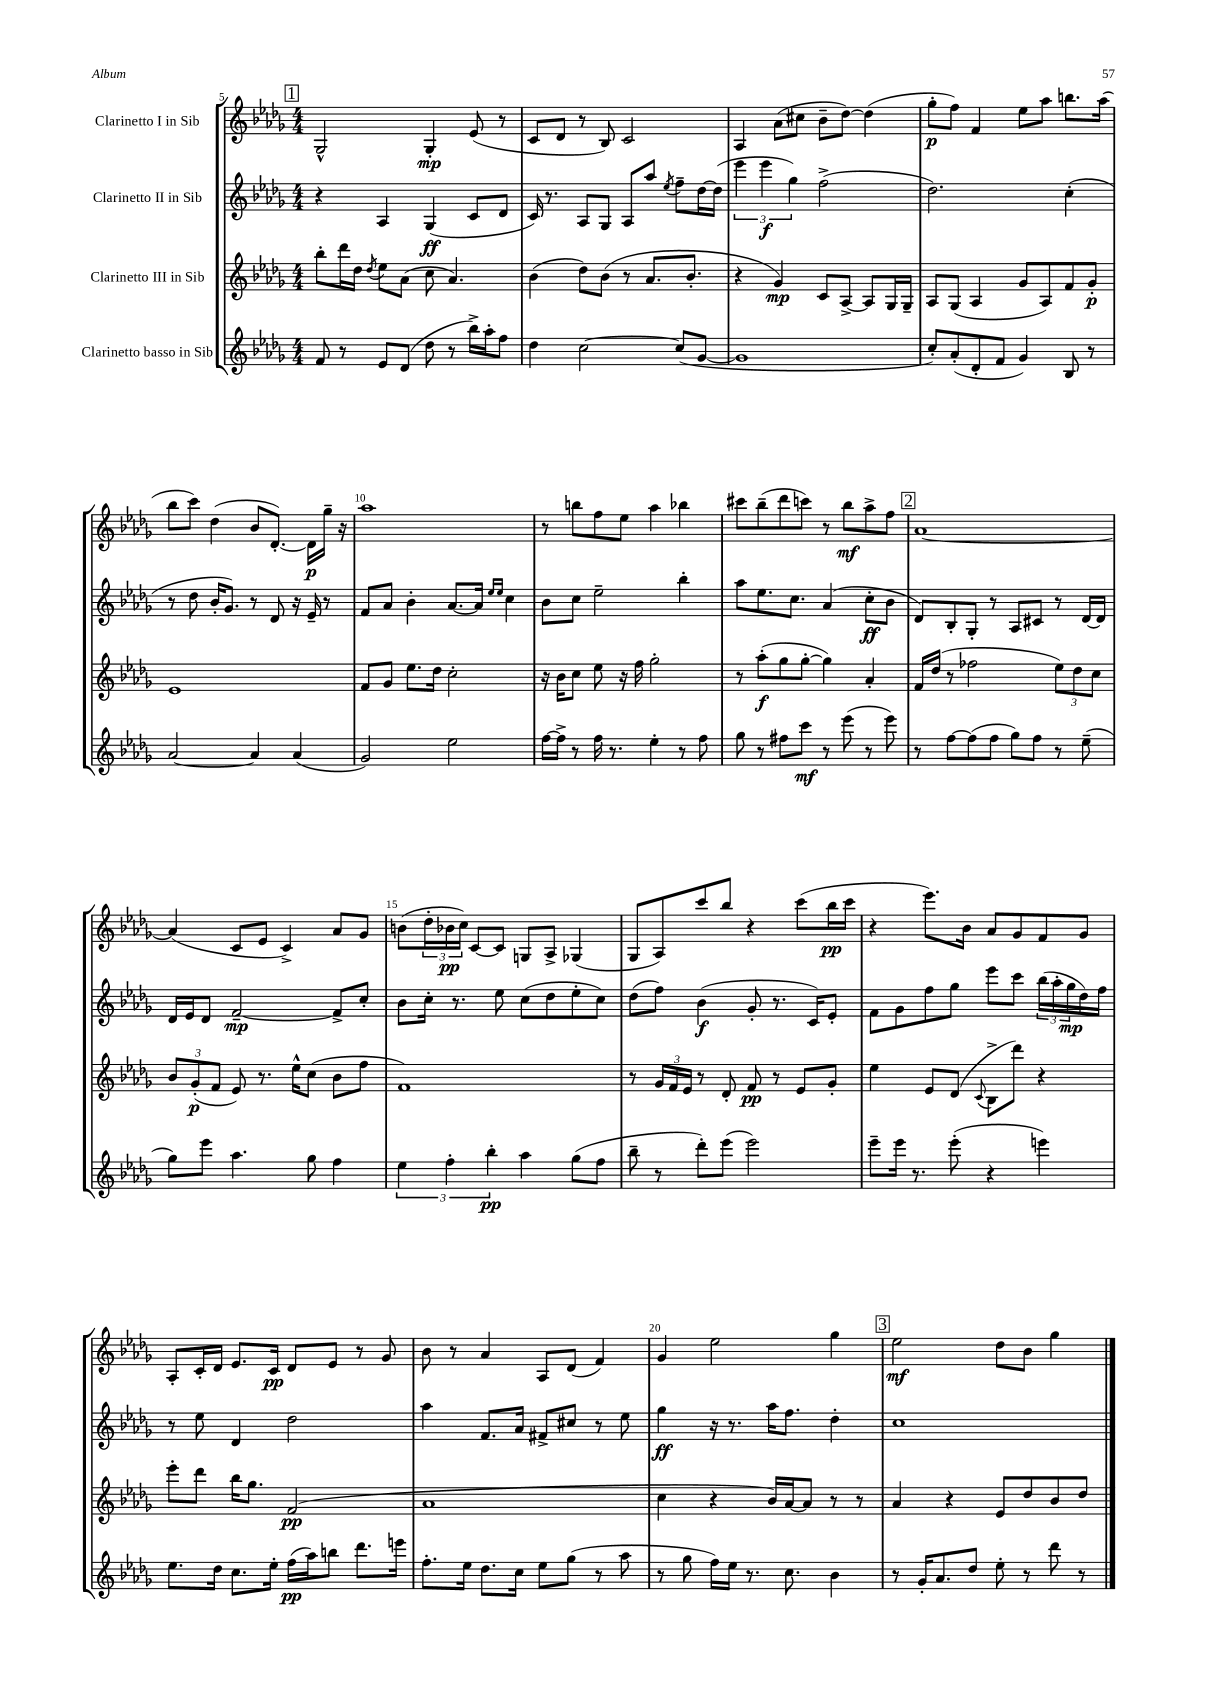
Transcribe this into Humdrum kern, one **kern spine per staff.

**kern	**kern	**kern	**kern
*staff4	*staff3	*staff2	*staff1
*clefG2	*clefG2	*clefG2	*clefG2
*k[b-e-a-d-g-]	*k[b-e-a-d-g-]	*k[b-e-a-d-g-]	*k[b-e-a-d-g-]
*M4/4	*M4/4	*M4/4	*M4/4
8f/	8bb-'\L	4r	2G-^^/
8r	16ddd-\L	.	.
.	16dd-\JJ	.	.
.	8qdd-/	.	.
8e-/L	8ee-\L	4A-/	.
(8d-/J	(8a-\J	.	.
8dd-\	8cc\	(4G-/	4G-'/
8r	4.a-/)	.	.
16bb-^\LL)	.	8c/L	(8e-/
16aa-'\J	.	.	.
8ff\J	.	8d-/J	8r
=	=	=	=
4dd-\	(4b-\	16c/)	8c/L
.	.	8.r	.
.	.	.	8d-/J
[2cc\	8dd-\L)	8A-/L	8r
.	(8b-\J	8G-/J	8B-/)
.	8r	8A-/L	2c/
.	8.a-/L	8aa-/J	.
.	.	8qee-/	.
(8cc/]L	.	8ff~\L	.
.	8.b-'/J	.	.
[8g-/J	.	[16dd-\L	.
.	.	(16dd-\]JJ	.
=	=	=	=
1g-]	4r	6eee-\	4A-/
.	.	6eee-\	.
.	4g-/)	.	(8a-\L
.	.	6gg-\)	.
.	.	.	8cc#\J
.	8c/L	(2ff^\	8b-~\L
.	[8A-^/J	.	[8dd-\J)
.	8A-/]L	.	(4dd-\]
.	16G-/L	.	.
.	16G-~/JJ	.	.
=	=	=	=
8cc'/L)	8A-/L	2.dd-\)	8gg-'\L
(8a-'/	(8G-/J	.	8ff\J)
8d-'/	4A-/	.	4f/
8f/J	.	.	.
4g-/)	8g-/L	.	8ee-\L
.	8A-/)	.	8aa-\J
8B-/	8f/	(4cc'\	8.bb\L
8r	8g-'/J	.	.
.	.	.	(16aa-\Jk
=	=	=	=
[2a-/	1e-	8r	8bb-\L
.	.	8dd-\	8ccc\J)
.	.	16b-'/LK	(4dd-\
.	.	8.g-/J)	.
4a-/]	.	8r	8b-/L
.	.	8d-/	[8.d-'/J)
(4a-/	.	16r	.
.	.	16e-~/	16d-\]LL
.	.	8r	16gg-~\JJ
.	.	.	16r
=	=	=	=
2g-/)	8f/L	8f/L	1aa-
.	8g-/J	8a-/J	.
.	8.ee-\L	4b-'\	.
.	16dd-\Jk	.	.
2ee-\	2cc'\	[8.a-/L	.
.	.	16a-/]Jk	.
.	.	16qqee-/LL	.
.	.	16qqee-/JJ	.
.	.	4cc\	.
=	=	=	=
[16ff\LL	16r	8b-\L	8r
16ff^\]JJ	16b-\LK	.	.
8r	8cc\J	8cc\J	8bb\L
16ff\	8ee-\	2ee-~\	8ff\
8.r	.	.	.
.	16r	.	8ee-\J
.	16ff\	.	.
4ee-'\	2gg-'\	.	4aa-\
8r	.	4bb-'\	4bb-\
8ff\	.	.	.
=	=	=	=
8gg-\	8r	8aa-\L	8ccc#\L
8r	(8aa-'\L	8.ee-\	(8bb-~\
8ff#\L	8gg-\	.	8ddd-\
.	.	8.cc\J	.
8ccc\J	[8gg-'\J	.	8ccc\J)
8r	4gg-\])	(4a-/	8r
(8eee-\	.	.	8bb-\L
8r	4a-'/	8cc'\L	8aa-^\
8eee-\)	.	8b-\J	8ff\J
=	=	=	=
8r	16f/LL	8d-/L)	[1a-
.	(16dd-/JJ	.	.
[8ff\L	8r	8B-'/	.
(8ff\]	2ff-\	8G-'/J	.
8ff\J	.	8r	.
8gg-\L)	.	8A-/L	.
8ff\J	.	8c#/J	.
8r	12ee-\L)	8r	.
.	12dd-\	.	.
(8ee-~\	.	[16d-/LL	.
.	12cc\J	.	.
.	.	16d-/]JJ	.
=	=	=	=
8gg-\L)	12b-/L	16d-/LL	(4a-/]
.	.	16e-/J	.
.	(12g-'/	.	.
8eee-\J	.	8d-/J	.
.	12f/J	.	.
4.aa-\	8e-/)	[2f~/	8c/L
.	8.r	.	8e-/J
.	.	.	4c^/)
.	16ee-^^\LK	.	.
8gg-\	(8cc\J	.	.
4ff\	8b-\L	8f^/]L	8a-/L
.	8ff\J	8cc'/J	8g-/J
=	=	=	=
6ee-\	1f)	8b-\L	(8b\L
.	.	16cc'\Jk	24dd-'\L
6ff'\	.	.	24b-\
.	.	8.r	.
.	.	.	24cc\JJ)
.	.	.	[8c/L
6bb-'\	.	.	.
.	.	8ee-\	8c/]J
4aa-\	.	(8cc\L	8G/L
.	.	8dd-\	8A-^/J
(8gg-\L	.	8ee-'\	(4G-/
8ff\J	.	8cc\J)	.
=	=	=	=
8bb-~\	8r	(8dd-\L	8G-/L
8r	24g-/LL	8ff\J)	8A-/)
.	24f/	.	.
.	24e-/JJ	.	.
8ddd-'\L)	8r	(4b-\	8ccc/
(8eee-\J	8d-'/	.	8bb-/J
2eee-\)	8f/	8g-'/	4r
.	8r	8.r	.
.	8e-/L	.	(8ccc\L
.	.	16c/LK)	.
.	8g-'/J	8e-'/J	16bb-\L
.	.	.	16ccc\JJ
=	=	=	=
8eee-~\L	4ee-\	8f\L	4r
16eee-\Jk	.	8g-\	.
8.r	.	.	.
.	8e-/L	8ff\	8.eee-\L)
(8eee-'\	(8d-/J	8gg-\J	.
.	.	.	16b-\Jk
.	8qqc/	.	.
4r	8B-^\L	8eee-\L	8a-/L
.	8ddd-\J)	8ccc\J	8g-/
4eee\)	4r	(24bb-\LL	8f/
.	.	24aa-'\	.
.	.	24gg-\	.
.	.	16dd-\)	8g-/J
.	.	16ff\JJ	.
=	=	=	=
8.ee-\L	8eee-'\L	8r	8A-'/L
.	8ddd-\J	8ee-\	16c'/L
16dd-\Jk	.	.	16d-/JJ
8.cc\L	16bb-\LK	4d-/	8.e-/L
.	8.gg-\J	.	.
16ee-'\Jk	.	.	16c/Jk
(16ff\LL	(2f/	2dd-\	8d-/L
16aa-\J)	.	.	.
8bb\J	.	.	8e-/J
8.ddd-\L	.	.	8r
.	.	.	8g-/
16eee\Jk	.	.	.
=	=	=	=
8.ff'\L	1a-	4aa-\	8b-\
.	.	.	8r
16ee-\Jk	.	.	.
8.dd-\L	.	8.f/L	4a-/
16cc\Jk	.	16a-/Jk	.
8ee-\L	.	8f#^/L	8A-/L
(8gg-\J	.	8cc#/J	(8d-/J
8r	.	8r	4f/)
8aa-\	.	8ee-\	.
=	=	=	=
8r	4cc\	4gg-\	4g-/
8gg-\	.	.	.
16ff\LL)	4r	16r	2ee-\
16ee-\JJ	.	8.r	.
8.r	.	.	.
.	16b-/LL)	16aa-\LK	.
8.cc\	[16a-/J	8.ff\J	.
.	8a-/]J	.	.
4b-\	8r	4dd-'\	4gg-\
.	8r	.	.
=	=	=	=
8r	4a-/	1cc	2ee-\
16g-'/LK	.	.	.
8.a-/	.	.	.
.	4r	.	.
8dd-/J	.	.	.
8ee-'\	8e-/L	.	8dd-\L
8r	8dd-/	.	8b-\J
8ddd-\	8b-/	.	4gg-\
8r	8dd-/J	.	.
==	==	==	==
*-	*-	*-	*-
